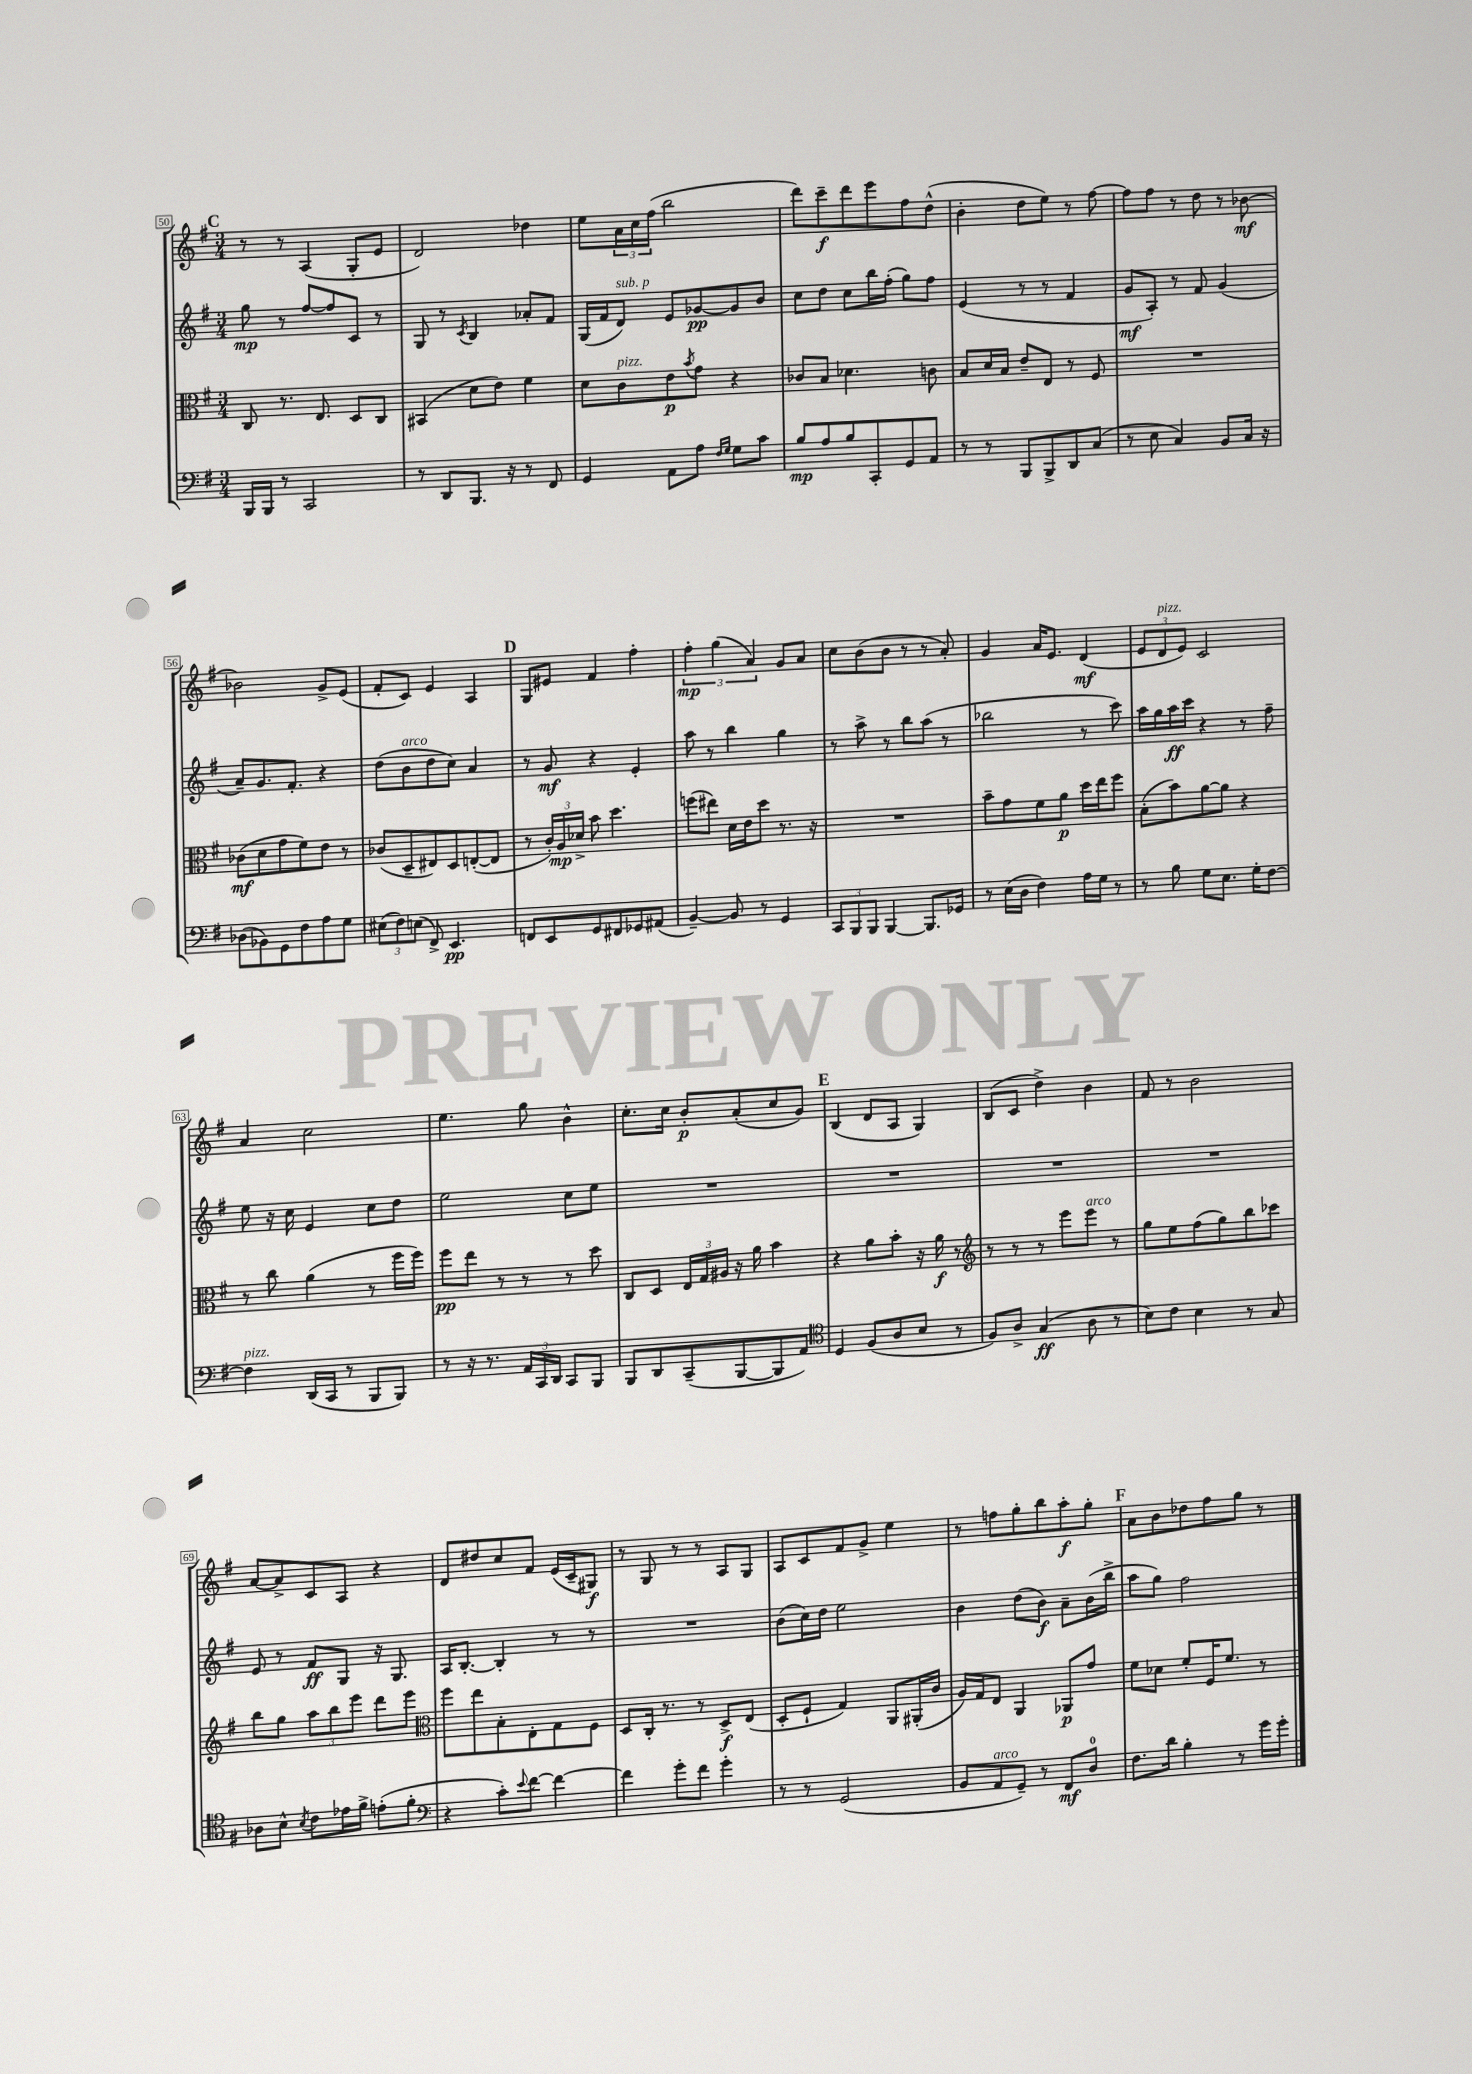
<<
\new StaffGroup <<
\new Staff = "s0" {
    \clef treble \key g \major \numericTimeSignature \time 3/4
    \mark \markup { \bold "C" } r8 r8 a4( g8-. e'8 |
    d'2) des''4 |
    e''8 \tuplet 3/2 { a'16 c''16 fis''16( } b''2 |
    d'''8) c'''8--\f d'''8 e'''8 fis''8 d''8-^( |
    b'4-. d''8 e''8) r8 fis''8~ |
    fis''8 fis''8 r8 d''8 r8 bes'8~\mf |
    bes'2 g'8-> e'8( |
    fis'8-. c'8) e'4 a4 |
    \mark \markup { \bold "D" } g8 eis'8 fis'4 fis''4-. |
    \tuplet 3/2 { fis''4-.\mp g''4( a'4) } g'8 a'8 |
    c''8 b'8( b'8 r8 r8 a'8-.) |
    g'4 a'16 e'8. d'4\mf( |
    \tuplet 3/2 { e'8 d'8^\markup { \italic "pizz." } e'8) } c'2 |
    a'4 c''2 |
    e''4. g''8 b'4-^ |
    c''8.-. c''16 b'8-.\p a'8-.( c''8 g'8) |
    \mark \markup { \bold "E" } b4( d'8 a8 g4) |
    b8( c'8 d''4->) b'4 |
    fis'8 r8 b'2 |
    a'8~ a'8-> c'8 a8 r4 |
    d'8 dis''8 c''8 fis'8 e'16( c'16-- gis8\f) |
    r8 g8 r8 r8 a8 g8 |
    a8 c'8 fis'8 g'8-> e''4 |
    r8 f''8 g''8-. b''8 a''8-.\f g''8-. |
    \mark \markup { \bold "F" } a'8 b'8 des''8 fis''8 g''8 r8 \bar "|." |
}
\new Staff = "s1" {
    \clef treble \key g \major \numericTimeSignature \time 3/4
    \mark \markup { \bold "C" } g''8\mp r8 fis''8~ fis''8 c'8 r8 |
    g8 r8 \acciaccatura { c'8 } b4 aes'8-. fis'8 |
    g16( fis'16 d'8^\markup { \italic "sub. p" }) e'8 ges'8~\pp ges'8 b'8 |
    c''8 d''8 c''8 b''16 fis''16-.( g''8) fis''8 |
    e'4( r8 r8 fis'4 |
    g'8\mf a8-.) r8 fis'8 g'4( |
    a'8--) g'8. fis'8.-. r4 |
    d''8( b'8^\markup { \italic "arco" } d''8 c''8) a'4 |
    \mark \markup { \bold "D" } r8 g'8\mf r4 e'4-. |
    a''8 r8 b''4 g''4 |
    r8 a''8-> r8 b''8 a''8( r8 |
    bes''2 r8 c'''8) |
    a''16 g''16 a''16\ff c'''16 r4 r8 fis''8-- |
    e''8 r16 c''16 e'4 c''8 d''8 |
    e''2 c''8 e''8 |
    R2. |
    \mark \markup { \bold "E" } R2. |
    R2. |
    R2. |
    e'8 r8 fis'8\ff g8 r16 g8. |
    a16 b8.~-. b4-. r8 r8 |
    R2. |
    b'8( c''16) d''16 e''2 |
    b'4 d''8( b'8\f) a'8-- b'16( b''16-> |
    \mark \markup { \bold "F" } a''8 g''8) fis''2 \bar "|." |
}
\new Staff = "s2" {
    \clef alto \key g \major \numericTimeSignature \time 3/4
    \mark \markup { \bold "C" } c8 r8. e8. d8 c8 |
    bis,4( d'8 e'8) fis'4 |
    d'8 c'8^\markup { \italic "pizz." } e'8\p \acciaccatura { b'8 } g'8 r4 |
    ces'8 b8 des'4. c'8 |
    b8 d'16 b16 e'8-- e8 r8 fis8 |
    R2. |
    ces'8\mf( d'8 g'8 fis'8) e'8 r8 |
    ces'8( d8-- eis8) d8 e8~-.( e8 |
    \mark \markup { \bold "D" } r8 \tuplet 3/2 { c'16-.) a16\mp des'16-> } b'8 d''4. |
    f''8( eis''8) d'16 e'16 d''8 r8. r16 |
    R2. |
    b'8-- g'8 fis'8 a'8\p d''16 e''16 fis''8 |
    b8-.( b'8) a'8~ a'8 r4 |
    r8 c''8 a'4( r8 fis''16 fis''16) |
    fis''8\pp e''8 r8 r8 r8 d''8 |
    c8 d8 \tuplet 3/2 { e16 g16 ais16 } r16 a'16 b'4 |
    \mark \markup { \bold "E" } r4 a'8 b'8-. r16 a'16\f r8 |
    \clef treble r8 r8 r8 e'''8 e'''8^\markup { \italic "arco" } r8 |
    g''8 e''8 fis''8( g''8) b''8 ces'''8 |
    b''8 g''8 \tuplet 3/2 { a''8 b''8 e'''8 } d'''8 e'''8 |
    \clef alto fis''8 e''8 b8-. e8-. g8 fis8 |
    d8 c16-. r8. r8 d8->\f e8( |
    d8-. fis8-! g4) a,8 ais,16-.( c'16 |
    a16) g16 e8 a,4 aes,8\p g'8 |
    \mark \markup { \bold "F" } fis'8 des'8 fis'8-. fis16 fis'8. r8 \bar "|." |
}
\new Staff = "s3" {
    \clef bass \key g \major \numericTimeSignature \time 3/4
    \mark \markup { \bold "C" } b,,16 b,,16 r8 c,2 |
    r8 d,8 b,,8. r16 r8 fis,8 |
    g,4 a,8 a8 \grace { fis16 g16 } g8 c'8 |
    b8\mp a8 b8 c,8-. g,8 a,8 |
    r8 r8 b,,8 b,,8-> d,8 c8( |
    r8 e8 c4) b,8 c16 r16 |
    des8( bes,8) g,8 fis8 a8 g8 |
    \tuplet 3/2 { eis8( fis8) e8( } fis,8->) e,4.\pp |
    \mark \markup { \bold "D" } f,8 e,8 g,8 fis,8 ges,8 ais,8( |
    b,4~--) b,8 r8 g,4 |
    \tuplet 3/2 { c,8 b,,8 b,,8 } b,,4~ b,,8. ges,16 |
    r8 e16( d16 fis4) a16 g16 r8 |
    r8 b8 g8 e8. g16-. fis8~ |
    fis4^\markup { \italic "pizz." } d,16( c,16 r8 b,,8 b,,8) |
    r8 r16 r8. \tuplet 3/2 { a,16 c,16 d,16 } c,8 b,,8 |
    b,,8 d,8 c,8--( b,,8~ b,,8 a,8) |
    \mark \markup { \bold "E" } \clef tenor d4 fis8( a8 b8 r8 |
    fis8) a8-> g4\ff( a8 r8 |
    b8) c'8 b4 r8 g8 |
    aes8 b8-^ \acciaccatura { b8 } c'8 ees'16 fis'16-> e'8-.( fis'8-. |
    \clef bass r4 c'8-.) \appoggiatura { e'8 } fis'8~ fis'4~ |
    fis'4 g'8-. fis'8 g'4-. |
    r8 r8 g,2( |
    b,8 a,8^\markup { \italic "arco" } g,8--) r8 fis,8\mf d8-0 |
    \mark \markup { \bold "F" } fis8. d'16 b4-. r8 g'16 g'16-. \bar "|." |
}
>>
>>
\layout { \context { \Score currentBarNumber = #50 \override BarNumber.stencil = #(make-stencil-boxer 0.1 0.3 ly:text-interface::print) } }
